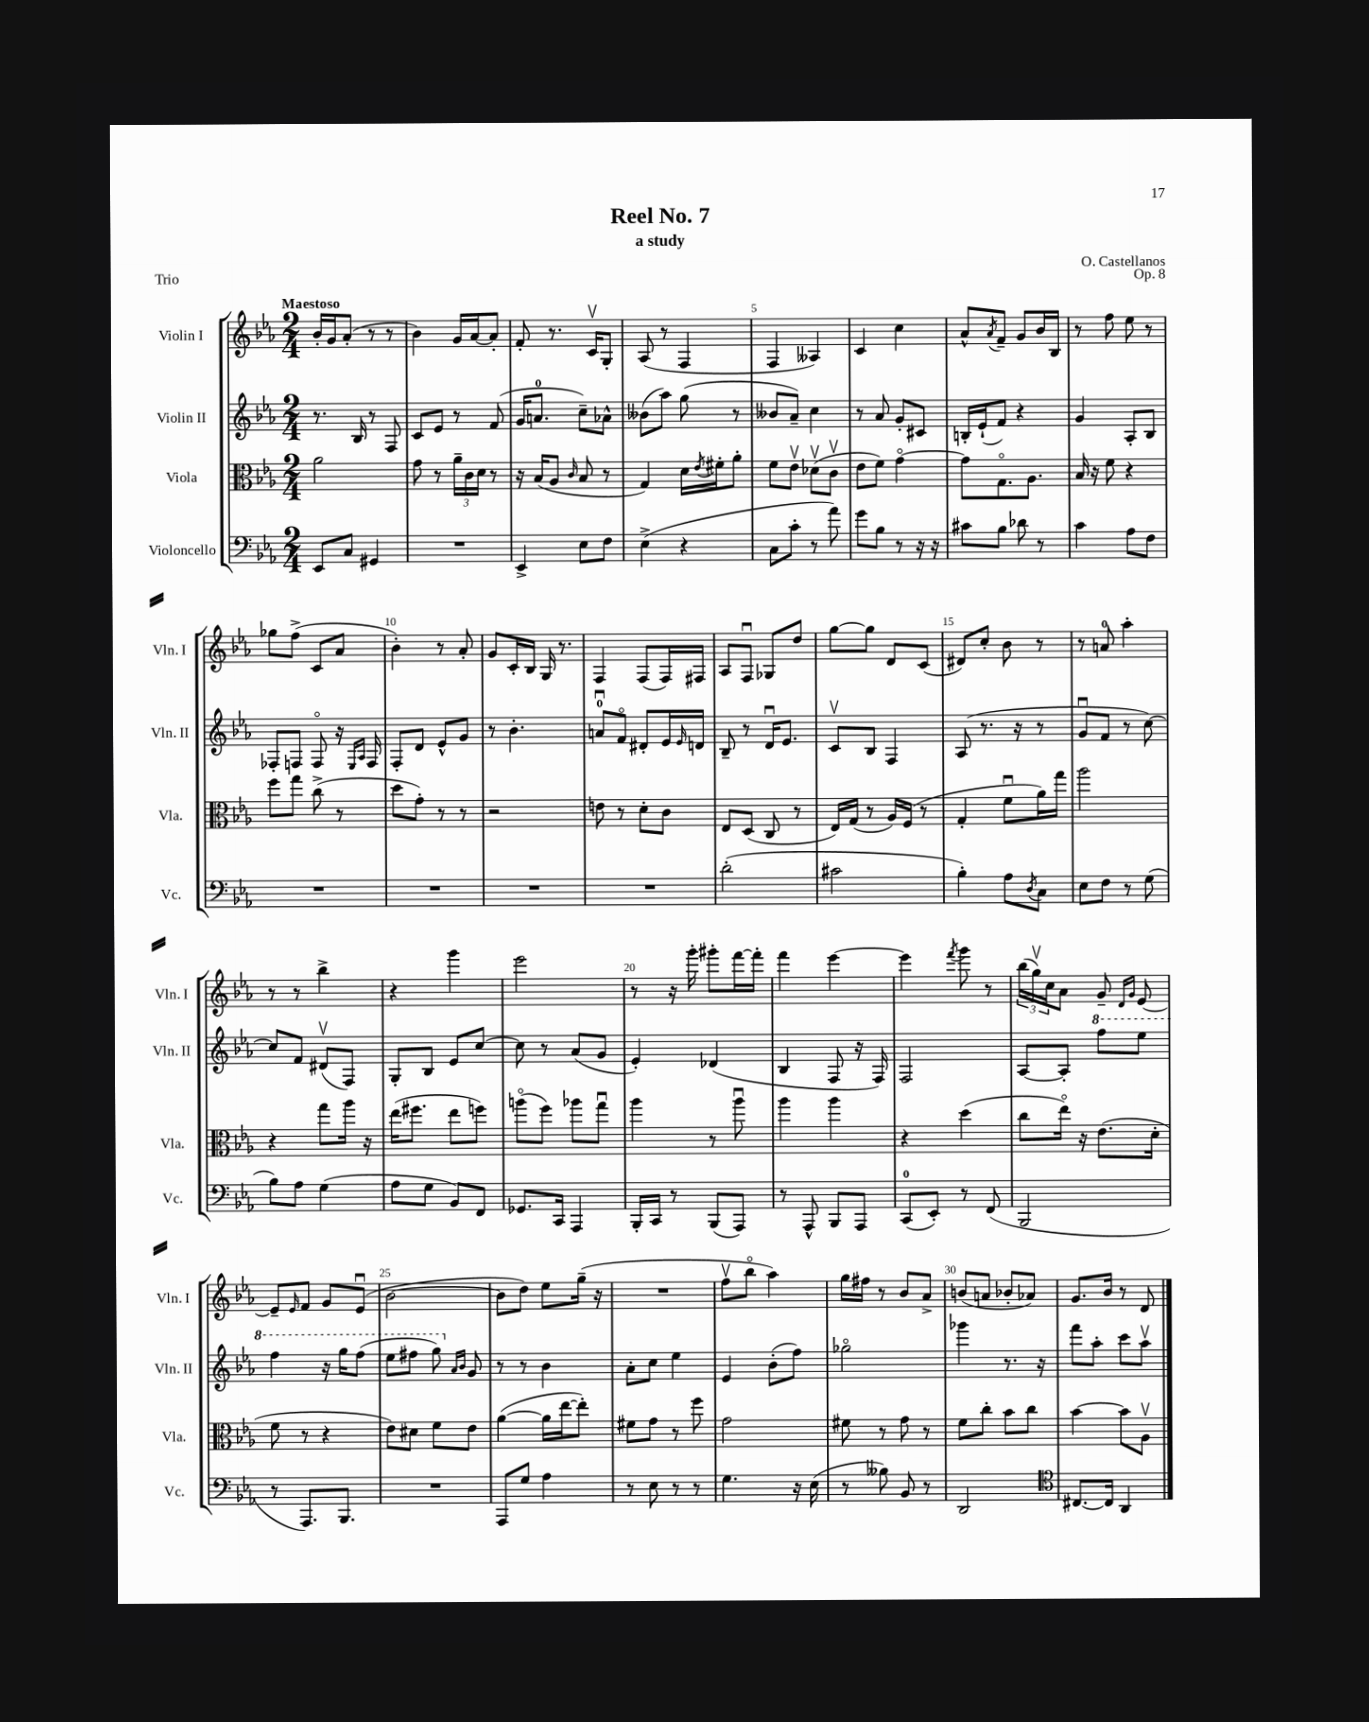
\header { title = "Reel No. 7" composer = "O. Castellanos" subtitle = "a study" opus = "Op. 8" piece = "Trio" }
<<
\new StaffGroup <<
\new Staff = "s0" \with { instrumentName = "Violin I" shortInstrumentName = "Vln. I" } {
    \clef treble \key ees \major \numericTimeSignature \time 2/4 \tempo "Maestoso"
    bes'16-. g'16 aes'8-.( r8 r8 |
    bes'4) g'16 aes'16~ aes'8-. |
    f'8-. r8. c'16\upbow g8-. |
    aes8( r8 f4 |
    f4 aeses4) |
    c'4 c''4 |
    aes'8-^ \acciaccatura { aes'8 } f'8-- g'8 bes'16 bes16 |
    r8 f''8 ees''8 r8 |
    ges''8 f''8->( c'8 aes'8 |
    bes'4-.) r8 aes'8-. |
    g'8 c'16-. bes16 g16 r8. |
    f4 f8( f16) fis16 |
    aes8 f8\downbow ges8 d''8 |
    g''8~ g''8 d'8 c'8( |
    dis'8) c''8-. bes'8 r8 |
    r8 a'8-0 aes''4-. |
    r8 r8 bes''4-> |
    r4 g'''4 |
    ees'''2 |
    r8 r16 g'''16-. gis'''8-. f'''16~ f'''16-. |
    f'''4 ees'''4~ |
    ees'''4 \acciaccatura { f'''8 } g'''8 r8 |
    \tuplet 3/2 { bes''16( g''16\upbow) c''16 } aes'8 g'8-- \grace { d'16 g'16 } ees'8~ |
    ees'8-- \grace { ees'16 } f'8 g'8 ees'8\downbow( |
    bes'2~ |
    bes'8 d''8) ees''8 g''16--( r16 |
    R2 |
    f''8\upbow bes''8\flageolet aes''4) |
    g''16 fis''16 r8 bes'8 aes'8-> |
    b'8( a'8 bes'8-. aes'8) |
    g'8. bes'16 r8 d'8 \bar "|." |
}
\new Staff = "s1" \with { instrumentName = "Violin II" shortInstrumentName = "Vln. II" } {
    \clef treble \key ees \major \numericTimeSignature \time 2/4
    r8. bes16 r8 f8 |
    c'8 ees'8 r8 f'8( |
    g'16 a'8.-0 c''8--) aes'8-^ |
    beses'8( aes''8) g''8( r8 |
    beses'8 aes'8--) c''4 |
    r8 aes'8 g'8-. cis'8 |
    b16-. ees'16-!( f'8) r4 |
    g'4 aes8-. bes8 |
    fes8-. f8 f8\flageolet r16 \grace { ees16 aes16 } f16 |
    f8-. d'8 ees'8-^ g'8 |
    r8 bes'4.-. |
    a'8-0\downbow f'8\flageolet dis'8-. ees'16 \grace { ees'16 } d'16 |
    bes8-- r8 d'16\downbow ees'8. |
    c'8\upbow bes8 f4 |
    aes8( r8. r16 r8 |
    g'8\downbow f'8 r8 c''8~) |
    c''8 f'8 dis'8\upbow( f8) |
    g8-. bes8 ees'8 c''8~ |
    c''8 r8 aes'8( g'8 |
    ees'4-.) des'4( |
    bes4 f8 r16 f16) |
    f2 |
    aes8~ aes8-. \ottava #1 f'''8 ees'''8 |
    f'''4 r16 g'''16 f'''8( |
    ees'''8 fis'''8 g'''8) \ottava #0 \grace { aes'16 bes'16 } g'8 |
    r8 r8 bes'4 |
    aes'8-. c''8 ees''4 |
    ees'4 bes'8-.( f''8) |
    ges''2\flageolet |
    ges'''4 r8. r16 |
    f'''8 aes''8-. c'''8 aes''8\upbow \bar "|." |
}
\new Staff = "s2" \with { instrumentName = "Viola" shortInstrumentName = "Vla." } {
    \clef alto \key ees \major \numericTimeSignature \time 2/4
    aes'2 |
    g'8 r8 \tuplet 3/2 { aes'16-- c'16 d'16 } r8 |
    r16 bes16( aes8 \grace { c'16 } bes8 r8 |
    g4) d'16 \acciaccatura { ees'8 } fis'16-. aes'8-. |
    f'8 ees'8\upbow des'8\upbow( c'8\upbow |
    ees'8 f'8) g'4~\flageolet |
    g'8 g8.\flageolet aes8. |
    bes16 r16 f'8 r4 |
    f''8 g''8 c''8->( r8 |
    d''8 g'8-.) r8 r8 |
    r2 |
    e'8 r8 d'8-. c'8 |
    ees8 d8( c8 r8 |
    ees16) g16( r8 aes16) f16( r8 |
    g4-. f'8\downbow aes'16) g''16 |
    aes''2 |
    r4 g''8 aes''16 r16 |
    ees''16( fis''8. ees''8 f''8) |
    a''8\flageolet( f''8) aes''8 g''8\downbow |
    aes''4 r8 aes''8\downbow |
    aes''4 aes''4 |
    r4 d''4( |
    c''8 ees''16\flageolet) r16 ees'8.( d'16-. |
    f'8 r8 r4 |
    ees'8) dis'8 f'8 ees'8 |
    aes'4~( aes'16 ees''16~ ees''8-.) |
    fis'8 g'8 r8 f''8 |
    g'2 |
    fis'8 r8 g'8 r8 |
    f'8 c''8-. bes'8 c''8 |
    bes'4~ bes'8 aes8\upbow \bar "|." |
}
\new Staff = "s3" \with { instrumentName = "Violoncello" shortInstrumentName = "Vc." } {
    \clef bass \key ees \major \numericTimeSignature \time 2/4
    ees,8 c8 gis,4 |
    R2 |
    ees,4-> ees8 f8 |
    ees4->( r4 |
    c8 c'8-. r8 aes'8) |
    g'8 bes8 r8 r16 r16 |
    cis'8 bes8 des'8 r8 |
    c'4 aes8 f8 |
    R2 |
    R2 |
    R2 |
    R2 |
    d'2-.( |
    cis'2 |
    bes4-.) aes8 \acciaccatura { d8 } c8 |
    ees8 f8 r8 g8( |
    bes8) aes8 g4( |
    aes8 g8 bes,8) f,8 |
    ges,8. c,16 aes,,4 |
    bes,,16-. c,16 r8 bes,,8( aes,,8) |
    r8 aes,,8-^ bes,,8 aes,,8 |
    c,8-0( ees,8-.) r8 f,8( |
    bes,,2 |
    r8 aes,,8.) bes,,8. |
    R2 |
    aes,,8 g8 aes4 |
    r8 ees8 r8 r8 |
    g4. r16 ees16( |
    r8 beses8) bes,8 r8 |
    d,2 |
    \clef tenor cis8.~ cis16 aes,4 \bar "|." |
}
>>
>>
\layout { \context { \Score \override BarNumber.break-visibility = ##(#f #t #t) barNumberVisibility = #(every-nth-bar-number-visible 5) } }
